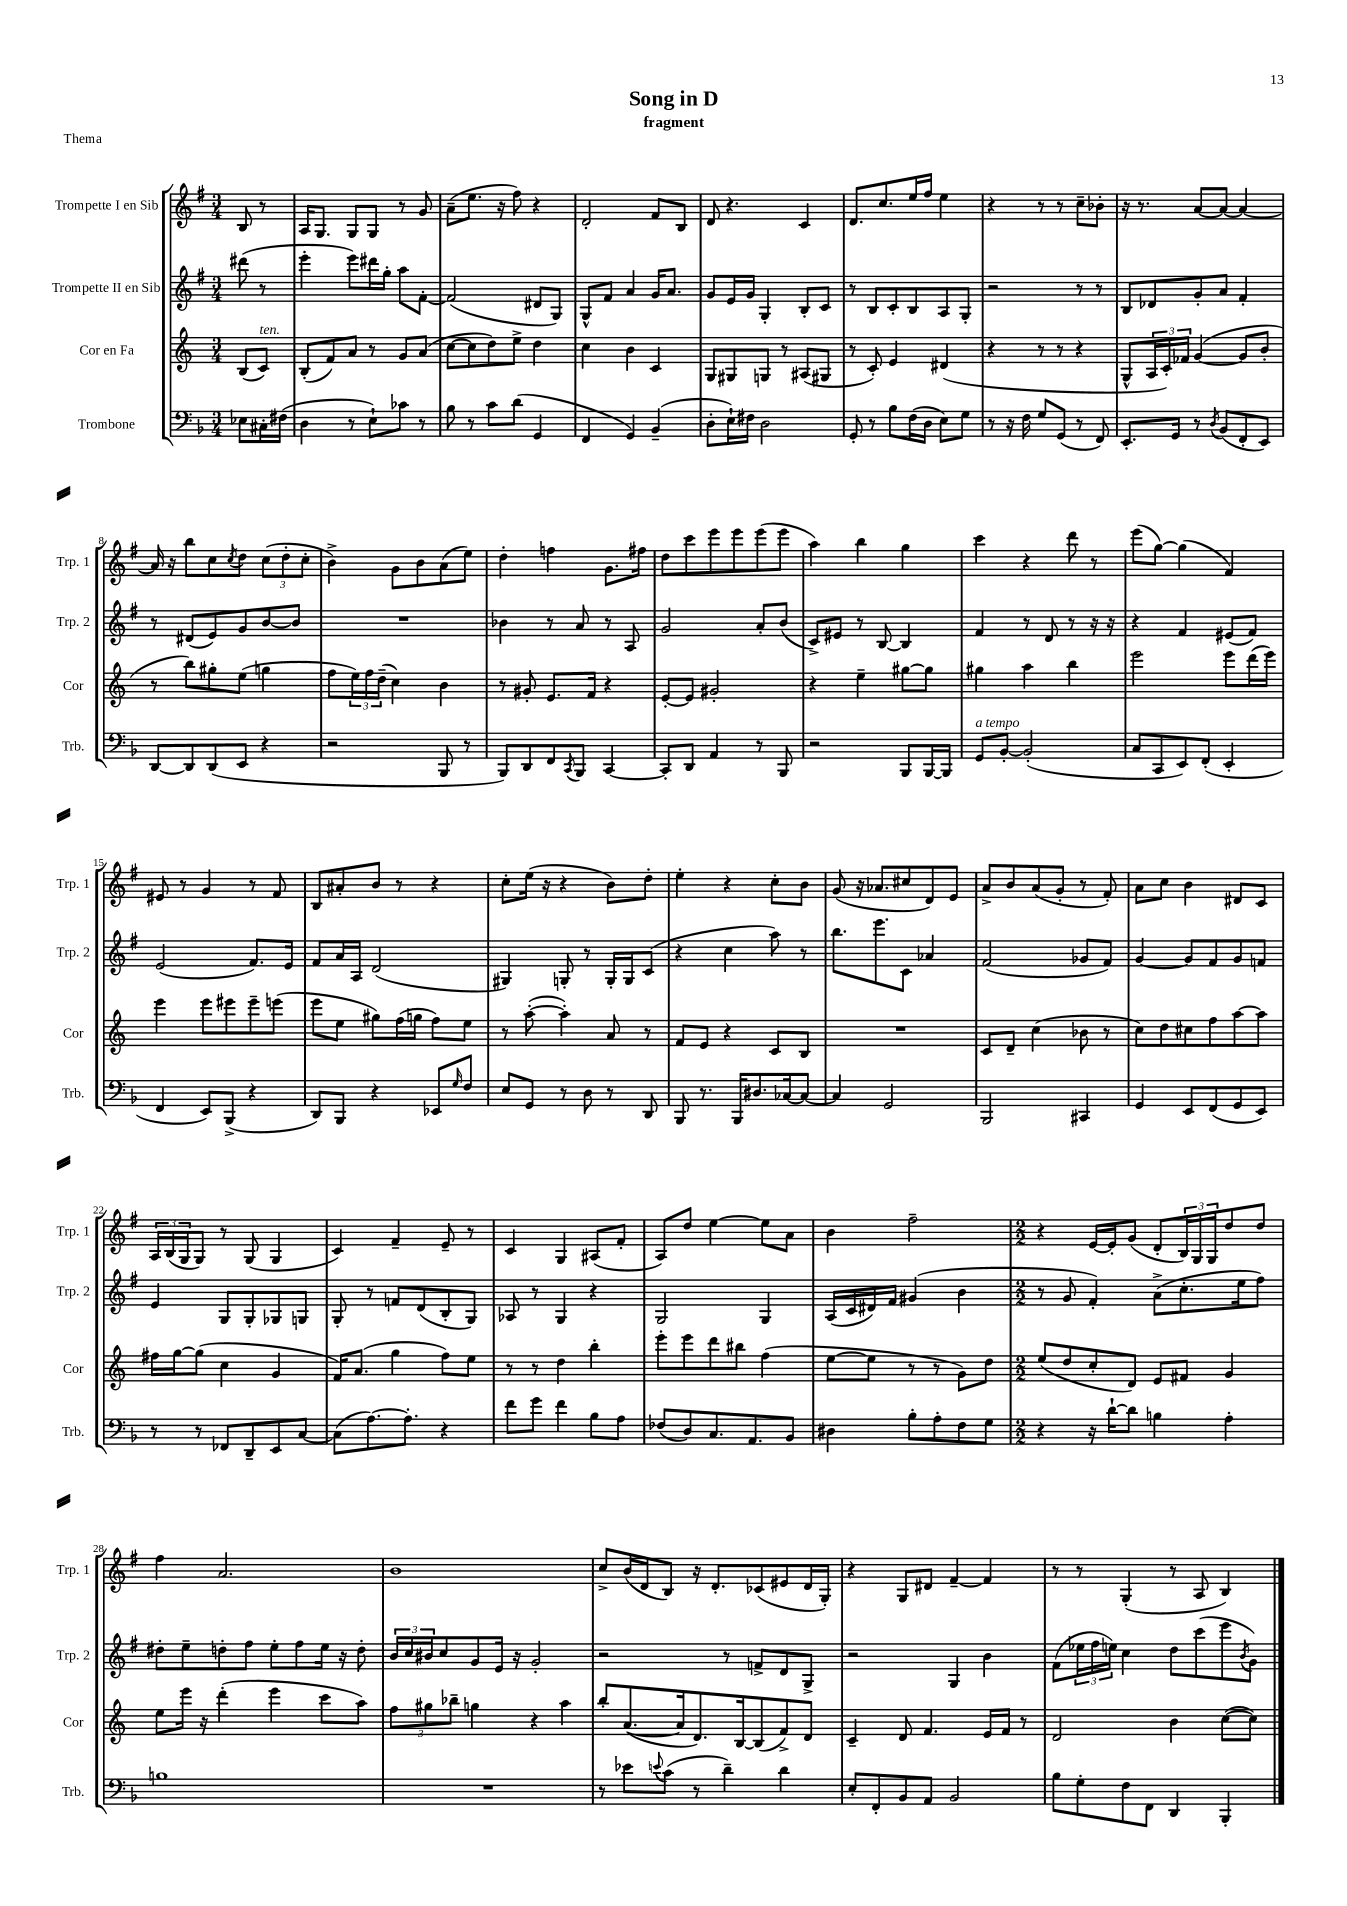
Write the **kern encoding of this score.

**kern	**kern	**kern	**kern
*staff4	*staff3	*staff2	*staff1
*clefF4	*clefG2	*clefG2	*clefG2
*k[b-]	*k[]	*k[f#]	*k[f#]
*M3/4	*M3/4	*M3/4	*M3/4
8E-\L	(8B/L	(8ddd#\	8B/
16C#'\L	8c/J)	8r	8r
(16F#\JJ	.	.	.
=	=	=	=
4D\	(8B'/L	4eee'\	16A/LK
.	.	.	8.G/J
.	8f/)	.	.
8r	8a/J	8eee\L)	8G/L
8E`\L)	8r	16ddd#\L	8G/J
.	.	16gg'\JJ	.
8c-\J	8g/L	8aa\L	8r
8r	(8a/J	[8f#'\J	8g/
=	=	=	=
8B-\	[8cc\L	(2f#/]	(8a~\L
8r	8cc\]	.	8.ee\J
8c\L	8dd\)	.	.
.	.	.	16r
(8d\J	8ee^\J	.	8ff#\)
4GG/	4dd\	8d#/L	4r
.	.	8G/J)	.
=	=	=	=
4FF/	4cc\	8G^^/L	2d'/
.	.	8f#/J	.
4GG/)	4b\	4a/	.
(4BB-~/	4c/	16g/LK	8f#/L
.	.	8.a/J	.
.	.	.	8B/J
=	=	=	=
8D'\L	8G/L	8g/L	8d/
16E`\L)	8G#/	16e/L	4.r
16F#\JJ	.	16g/JJ	.
2D\	8G/J	4G'/	.
.	8r	.	.
.	(8A#/L	8B'/L	4c/
.	8G#/J	8c/J	.
=	=	=	=
8GG'/	8r	8r	8.d/L
8r	8c'/)	8B/L	.
.	.	.	8.cc/
8B-\L	4e/	8c'/	.
(16F\L	.	8B/	16ee/L
16D\JJ	.	.	16ff#/JJ
8E\L)	(4d#/	8A/	4ee\
8G\J	.	8G'/J	.
=	=	=	=
8r	4r	2r	4r
16r	.	.	.
16F\	.	.	.
8G/L	8r	.	8r
(8GG/J	8r	.	8r
8r	4r	8r	8cc~\L
8FF/)	.	8r	8b-'\J
=	=	=	=
8.EE'/L	8G^^/L	8B/L	16r
.	.	.	8.r
.	24A/L	8d-/	.
.	24c'/)	.	.
16GG/Jk	.	.	.
.	24f-/JJ	.	.
8r	([4g/	8g'/	[8a/L
8qD/	.	.	.
(8BB-/L	.	8a/J	8a/_J
8FF'/	8g/]L	4f#'/	4a/_
8EE/J)	8b'/J	.	.
=	=	=	=
[8DD/L	8r	8r	16a/]
.	.	.	16r
8DD/]	8bb\L)	(8d#/L	8bb\L
(8DD/	8gg#'\	8e/)	8cc\
.	.	.	8qcc/
8EE/J	(8ee\J	8g/	8dd\J
4r	4gg\	[8b/	(12cc\L
.	.	.	12dd'\
.	.	8b/]J	.
.	.	.	12cc'\J
=	=	=	=
2r	8ff\L	2.r	4b^\)
.	24ee\L)	.	.
.	24ff\	.	.
.	(24dd~\JJ	.	.
.	4cc\)	.	8g\L
.	.	.	8b\
8BBB-/	4b\	.	(8a\
8r	.	.	8ee\J)
=	=	=	=
8BBB-/L)	8r	4b-\	4dd'\
8DD/	8g#'/	.	.
8FF/	8.e/L	8r	4ff\
8qCC/	.	.	.
8BBB-/J	.	8a/	.
.	16f/Jk	.	.
[4CC/	4r	8r	8.g\L
.	.	8A/	.
.	.	.	16ff#\Jk
=	=	=	=
8CC'/]L	[8e'/L	2g/	8dd\L
8DD/J	8e/]J	.	8ccc\
4AA/	2g#'/	.	8eee\
.	.	.	8eee\
8r	.	8a'/L	(8eee\
8BBB-/	.	(8b/J	8eee\J
=	=	=	=
2r	4r	8c^/L)	4aa\)
.	.	8e#/J	.
.	4ee~\	8r	4bb\
.	.	[8B/	.
8BBB-/L	[8gg#\L	4B/]	4gg\
[16BBB-/L	8gg#\]J	.	.
16BBB-/]JJ	.	.	.
=	=	=	=
8GG/L	4gg#\	4f#/	4ccc\
[8BB-'/J	.	.	.
(2BB-'/]	4aa\	8r	4r
.	.	8d/	.
.	4bb\	8r	8ddd\
.	.	16r	8r
.	.	16r	.
=	=	=	=
8C/L	2eee\	4r	(8eee\L
8CC/	.	.	[8gg\J)
8EE/)	.	4f#/	(4gg\]
(8FF'/J	.	.	.
4EE'/	8eee\L	(8e#/L	4f#/)
.	(16ddd\L	8f#/J)	.
.	16eee\JJ)	.	.
=	=	=	=
4FF/	4eee\	(2e/	8e#/
.	.	.	8r
8EE/L)	8eee\L	.	4g/
(8BBB-^/J	8eee#\	.	.
4r	8eee#~\	8.f#/L)	8r
.	(8eee\J	.	8f#/
.	.	16e/Jk	.
=	=	=	=
8DD/L)	8eee\L	8f#/L	8B/L
8BBB-/J	8ee\J	16a/L	8a#'/
.	.	16A/JJ	.
4r	8gg#\L)	(2d/	8b/J
.	(16ff\L	.	8r
.	16gg\JJ	.	.
8EE-/L	8ff\L)	.	4r
16qqG/	.	.	.
8F/J	8ee\J	.	.
=	=	=	=
8E/L	8r	4G#/)	8cc'\L
8GG/J	([8aa'\	.	(16ee\Jk
.	.	.	16r
8r	4aa'\])	8G'/	4r
8D\	.	8r	.
8r	8a/	16G'/LL	8b\L)
.	.	16G/J	.
8DD/	8r	(8c/J	8dd'\J
=	=	=	=
8BBB-/	8f/L	4r	4ee'\
8.r	8e/J	.	.
.	4r	4cc\	4r
16BBB-/LK	.	.	.
8.D#/	.	.	.
.	8c/L	8aa\)	8cc'\L
[16C-/k	.	.	.
8C-/_J	8B/J	8r	8b\J
=	=	=	=
4C-/]	2.r	8.bb\L	(8g/
.	.	.	16r
.	.	8.eee\	8.a-/L
2GG/	.	.	.
.	.	8c\J	8cc#/
.	.	4a-/	8d/)
.	.	.	8e/J
=	=	=	=
2BBB-/	8c/L	(2f#/	8a^/L
.	8d~/J	.	8b/
.	(4cc\	.	(8a/
.	.	.	8g'/J
4CC#/	8b-\	8g-/L	8r
.	8r	8f#/J)	8f#'/)
=	=	=	=
4GG/	8cc\L)	[4g/	8a\L
.	8dd\	.	8cc\J
8EE/L	8cc#\	8g/]L	4b\
(8FF/	8ff\	8f#/	.
8GG/	[8aa\	8g/	8d#/L
8EE/J)	8aa\]J	8f/J	8c/J
=	=	=	=
8r	16ff#\LL	4e/	24A/LL
.	.	.	(24B/
.	[16gg\J	.	.
.	.	.	24G/J
8r	(8gg\]J	.	8G/J)
8FF-/L	4cc\	8G/L	8r
8DD~/	.	8G'/	(8G/
8EE/	4g/	8G-/	4G/
[8C/J	.	8G/J	.
=	=	=	=
(8C\]L	16f/LK)	8G'/	4c/)
.	(8.a/J	.	.
[8.A\)	.	8r	.
.	4gg\	8f/L	4f#~/
8.A'\]J	.	.	.
.	.	(8d/	.
4r	8ff\L)	8B'/	8e~/
.	8ee\J	8G/J)	8r
=	=	=	=
8f\L	8r	8A-/	4c/
8g\J	8r	8r	.
4f\	4dd\	4G/	4G/
8B-\L	4bb'\	4r	(8A#/L
8A\J	.	.	8f#'/J
=	=	=	=
(8F-/L	8eee'\L	2G/	8A/L)
8D/)	8eee\	.	8dd/J
8.C/	8ddd\	.	[4ee\
.	8bb#\J	.	.
8.AA/	.	.	.
.	(4ff\	4G/	8ee\]L
8BB-/J	.	.	8a\J
=	=	=	=
4D#\	[8ee\L	(16A/LL	4b\
.	.	16c/	.
.	8ee\]J	16d#/)	.
.	.	16f#/JJ	.
8B-'\L	8r	(4g#/	2ff#~\
8A'\	8r	.	.
8F\	8g\L)	4b\	.
8G\J	8dd\J	.	.
=	=	=	=
*M2/2	*M2/2	*M2/2	*M2/2
4r	(8ee/L	8r	4r
.	8dd/	8g/	.
16r	8cc'/	4f#'/)	[16e/LL
[16d`\LK	.	.	16e'/]J
8d\]J	8d/J)	.	(8g/J
4B\	8e/L	(8a^\L	8d'/L
.	8f#/J	8.cc'\	24B/L)
.	.	.	24G/
.	.	.	24G/J
4A'\	4g/	.	8dd/
.	.	16ee\k	.
.	.	8ff#\J)	8dd/J
=	=	=	=
1B	8ee\L	8dd#'\L	4ff#\
.	16eee\Jk	8ee~\	.
.	16r	.	.
.	(4ddd'\	8dd'\	2.a/
.	.	8ff#\J	.
.	4eee\	8ee'\L	.
.	.	8ff#\	.
.	8ccc\L	16ee\Jk	.
.	.	16r	.
.	8aa\J)	8dd'\	.
=	=	=	=
1r	12ff\L	24b/LL	1b
.	.	24cc/	.
.	12gg#\	24b#/J	.
.	.	8cc/	.
.	12bb-~\J	.	.
.	4gg\	8g/	.
.	.	16e/Jk	.
.	.	16r	.
.	4r	2g'/	.
.	4aa\	.	.
=	=	=	=
8r	8bb'/L	2r	8cc^/L
8e-\L	([8.a/	.	(16b/L
.	.	.	16d/J
8qqe/	.	.	.
(8c\J	.	.	8B/J)
.	16a/]k	.	.
8r	8.d/)	.	16r
.	.	.	8.d'/L
4d~\)	.	8r	.
.	[16B/k	.	.
.	(8B/]	8f^/L	(8c-/
4d\	8f^/)	8d/	8e#/
.	8d/J	8G^/J	16d/L
.	.	.	16G'/JJ)
=	=	=	=
8E'/L	4c~/	2r	4r
8FF'/	.	.	.
8BB-/	8d/	.	8G/L
8AA/J	4.f/	.	8d#/J
2BB-/	.	4G/	[4f#~/
.	16e/LL	4b\	4f#/]
.	16f/JJ	.	.
.	8r	.	.
=	=	=	=
8B-\L	2d/	(8f#\L	8r
8G'\	.	24ee-\L	8r
.	.	24ff#\	.
.	.	24ee\JJ)	.
8F\	.	4cc\	(4G'/
8FF\J	.	.	.
4DD/	4b\	8dd\L	8r
.	.	(8ccc\	8A/
4BBB-'/	([8cc\L	8eee\	4B/)
.	.	8qb/	.
.	8cc\]J)	8g\J)	.
==	==	==	==
*-	*-	*-	*-
